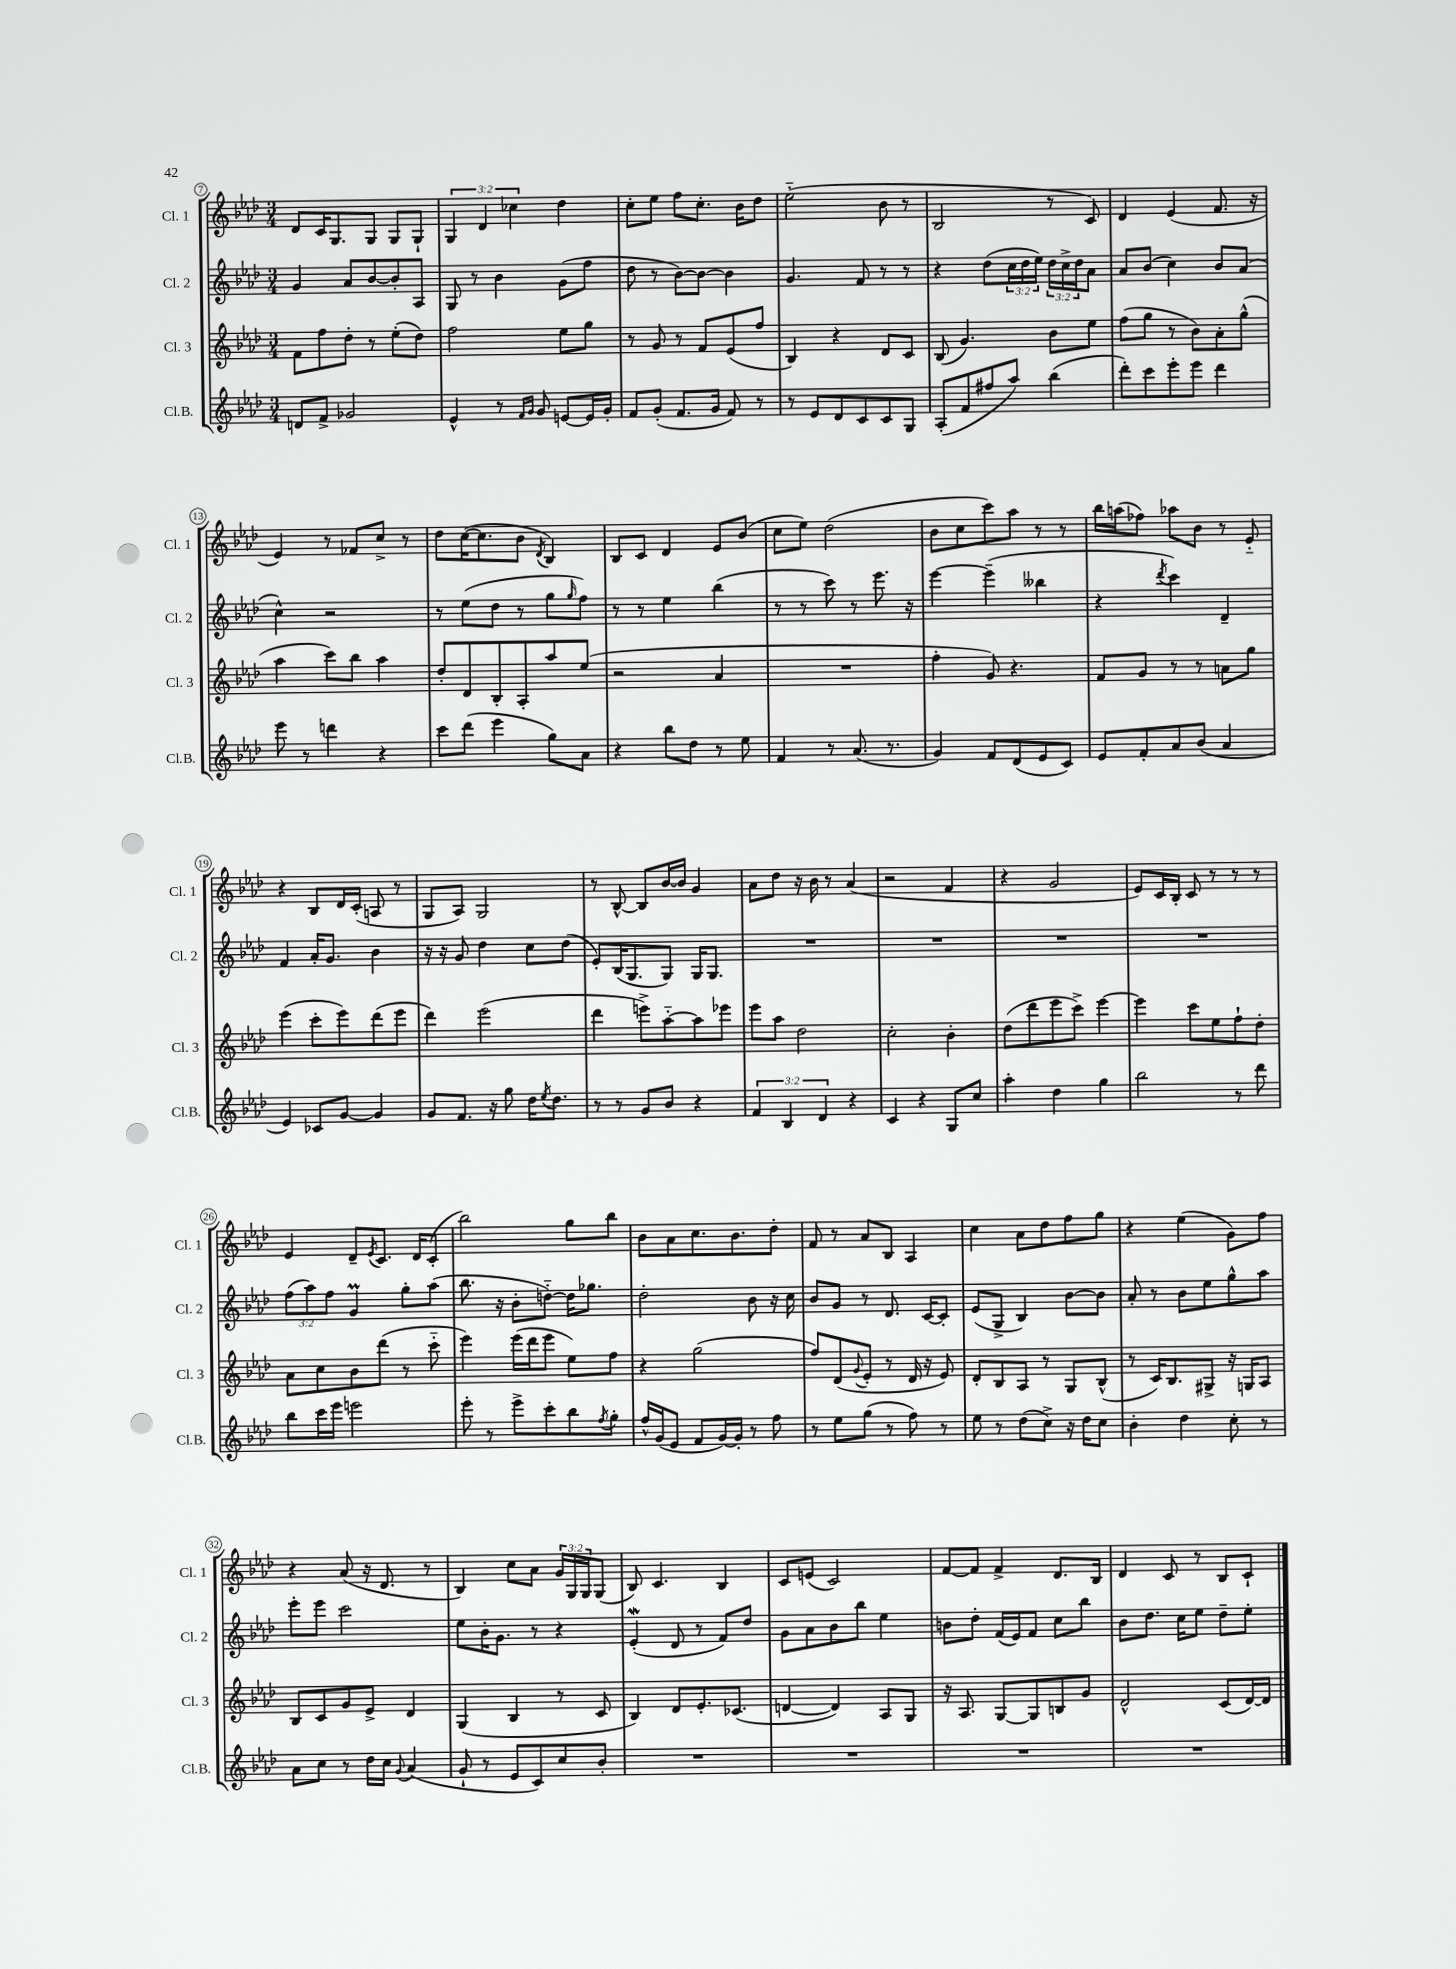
<<
\new StaffGroup <<
\new Staff = "s0" \with { instrumentName = "Cl. 1" shortInstrumentName = "Cl. 1" } {
    \clef treble \key aes \major \numericTimeSignature \time 3/4 \override Staff.TupletNumber.text = #tuplet-number::calc-fraction-text
    des'8 c'16 g8. g8 g8 g8-! |
    \tuplet 3/2 { g4 des'4 ces''4 } des''4 |
    c''8-. ees''8 f''8 c''8.-. bes'16 des''8 |
    ees''2-_( bes'8 r8 |
    bes2 r8 c'8) |
    des'4 ees'4( f'8. r16 |
    ees'4) r8 fes'8 c''8-> r8 |
    des''8 c''16~( c''8. bes'8 \acciaccatura { des'8 } bes4) |
    bes8 c'8 des'4 ees'8 bes'8( |
    c''8 ees''8) des''2( |
    bes'8 c''8 c'''8) aes''8 r8 r8 |
    bes''16 a''16( fes''8) aes''8 bes'8 r8 ees'8-_ |
    r4 bes8 des'16 c'16-.( a8 r8 |
    g8 aes8) g2 |
    r8 bes8~-^ bes8 bes'16~ bes'16 g'4 |
    aes'8 des''8 r16 bes'16 r8 aes'4( |
    r2 f'4 |
    r4 g'2 |
    ees'8) c'16 bes16-. c'8 r8 r8 r8 |
    ees'4 des'8-- \acciaccatura { ees'8 } c'8. des'16 c'8-.( |
    bes''2) g''8 bes''8 |
    bes'8 aes'8 c''8. bes'8. des''8-. |
    f'8 r8 aes'8 bes8 aes4 |
    c''4 aes'8 des''8 f''8 g''8 |
    r4 ees''4( g'8) f''8 |
    r4 aes'8( r16 des'8. r8 |
    bes4) c''8 aes'8 \tuplet 3/2 { g'16 g16 g16 } g8( |
    bes8) c'4. bes4 |
    c'8 e'8( c'2) |
    f'8~ f'8 f'4-> des'8. bes16 |
    des'4 c'8 r8 bes8 c'8-! \bar "|." |
}
\new Staff = "s1" \with { instrumentName = "Cl. 2" shortInstrumentName = "Cl. 2" } {
    \clef treble \key aes \major \numericTimeSignature \time 3/4 \override Staff.TupletNumber.text = #tuplet-number::calc-fraction-text
    g'4 aes'8 bes'8~ bes'8-. aes8 |
    g8 r8 bes'4 g'8( f''8 |
    des''8 r8 bes'8~) bes'8~ bes'4 |
    g'4. f'8 r8 r8 |
    r4 des''8( \tuplet 3/2 { c''16 des''16 ees''16) } \tuplet 3/2 { des''16 c''16-> des''16 } aes'8 |
    aes'8 bes'8( c''4) bes'8 aes'8( |
    c''4-^) r2 |
    r8 ees''8( des''8 r8 g''8 \grace { g''16 } f''8) |
    r8 r8 ees''4 bes''4( |
    r8 r8 c'''8) r8 ees'''8. r16 |
    ees'''4~ ees'''4--( beses''4 |
    r4 \acciaccatura { des'''8 } c'''4) des'4-- |
    f'4 aes'16-. g'8. bes'4 |
    r16 r16 g'8 des''4 c''8 des''8( |
    ees'8-.) bes16( g8. g8) g16 g8. |
    R2. |
    R2. |
    R2. |
    R2. |
    \tuplet 3/2 { f''8( aes''8) f''8 } g'4\prall g''8-. aes''8( |
    bes''8. r16 bes'8-. d''8~-_) d''16 ges''8. |
    des''2-. bes'8 r16 c''16 |
    bes'8 g'8 r8 des'8. c'16~ c'8-. |
    ees'8( g8-> bes4) bes'8~ bes'8 |
    aes'8-. r8 bes'8 ees''8 g''8-^ aes''8 |
    ees'''8-. ees'''8 c'''2 |
    ees''8 bes'16-. g'8. r8 r4 |
    ees'4-.\mordent( des'8 r8 f'8) des''8 |
    g'8 aes'8 bes'8 bes''8 ees''4 |
    b'8 des''8-. f'16( ees'16) f'8 c''8 bes''8 |
    bes'8 des''8. c''16 ees''8 des''8-- ees''8-. \bar "|." |
}
\new Staff = "s2" \with { instrumentName = "Cl. 3" shortInstrumentName = "Cl. 3" } {
    \clef treble \key aes \major \numericTimeSignature \time 3/4
    f'8 f''8 des''8-. r8 ees''8-.( des''8) |
    f''2 ees''8 g''8 |
    r8 g'8 r8 f'8 ees'8( f''8 |
    bes4) r4 des'8 c'8 |
    bes8( g'4.) bes'8 ees''8 |
    f''8( g''8 r8 bes'8) aes'8-. g''8-^( |
    aes''4 c'''8) bes''8 aes''4 |
    des''8-. des'8 bes8-. aes8-. aes''8 ees''8( |
    r2 aes'4 |
    R2. |
    f''4-. g'8) r4. |
    f'8 g'8 r8 r8 a'8 g''8 |
    ees'''4( c'''8-. ees'''8) des'''8( ees'''8 |
    des'''4) ees'''2( |
    des'''4 e'''8->) aes''8~-_ aes''8 ees'''8 |
    ees'''8 aes''8 des''2 |
    c''2-. bes'4-. |
    des''8( des'''8 ees'''8 c'''8->) ees'''4~ |
    ees'''4 c'''8 ees''8 f''8-! des''8-. |
    aes'8 c''8 bes'8 des'''8( r8 c'''8-_ |
    ees'''4) ees'''16( des'''16 ees'''8 ees''8) f''8 |
    r4 g''2( |
    f''8) des'8( \appoggiatura { g'8 } ees'8-. r8 des'16 r16 ees'8) |
    des'8-. bes8 aes8 r8 g8 bes8-^( |
    r8 c'16) bes8. gis8-> r16 g16 aes8 |
    bes8 c'8 g'8 ees'8-> des'4 |
    g4( bes4 r8 c'8 |
    bes4) des'8 ees'8.-. ces'8.( |
    d'4~ d'4) aes8 g8 |
    r16 aes8. g8~ g8 b8 g'8 |
    des'2-^ c'8( des'16~) des'16 \bar "|." |
}
\new Staff = "s3" \with { instrumentName = "Cl.B." shortInstrumentName = "Cl.B." } {
    \clef treble \key aes \major \numericTimeSignature \time 3/4 \override Staff.TupletNumber.text = #tuplet-number::calc-fraction-text
    d'8 f'8-> ges'2 |
    ees'4-^ r8 \grace { f'16 g'16 } g'8 e'8~ e'16 g'16-. |
    f'8 g'8-.( f'8. g'16 f'8) r8 |
    r8 ees'8 des'8 c'8 c'8 g8 |
    aes8-.( f'8 fis''8 aes''8) bes''4( |
    des'''8-.) c'''8 ees'''8-. ees'''8 des'''4 |
    ees'''8 r8 d'''4 r4 |
    c'''8 des'''8( ees'''4 g''8) aes'8 |
    r4 bes''8 des''8 r8 ees''8 |
    f'4 r8 aes'8.( r8. |
    g'4) f'8 des'8( ees'8 c'8) |
    ees'8 f'8-. aes'8 bes'8( aes'4 |
    ees'4) ces'8 g'8~ g'4 |
    g'8 f'8. r16 g''8 des''16 \acciaccatura { ees''8 } des''8. |
    r8 r8 g'8 bes'8 r4 |
    \tuplet 3/2 { f'4 bes4 des'4 } r4 |
    c'4 r4 g8 c''8 |
    aes''4-. des''4 g''4 |
    bes''2 r8 des'''8 |
    bes''8 c'''16 ees'''16 e'''2 |
    ees'''8-. r8 ees'''8-> c'''8-. bes''8 \acciaccatura { f''8 } g''8-. |
    f''16-^ g'16( ees'8 f'8 g'16~) g'16-. r8 f''8 |
    r8 ees''8 g''8( r8 f''8) r8 |
    ees''8 r8 des''8( c''8->) r16 des''16 c''8 |
    bes'4-. des''4 c''8-. r8 |
    aes'8 c''8 r8 des''16 c''16 \appoggiatura { g'8 } aes'4( |
    g'8-! r8 ees'8 c'8) c''8 bes'8-. |
    R2. |
    R2. |
    R2. |
    R2. \bar "|." |
}
>>
>>
\layout { \context { \Score currentBarNumber = #7 \override BarNumber.stencil = #(make-stencil-circler 0.1 0.3 ly:text-interface::print) } }
